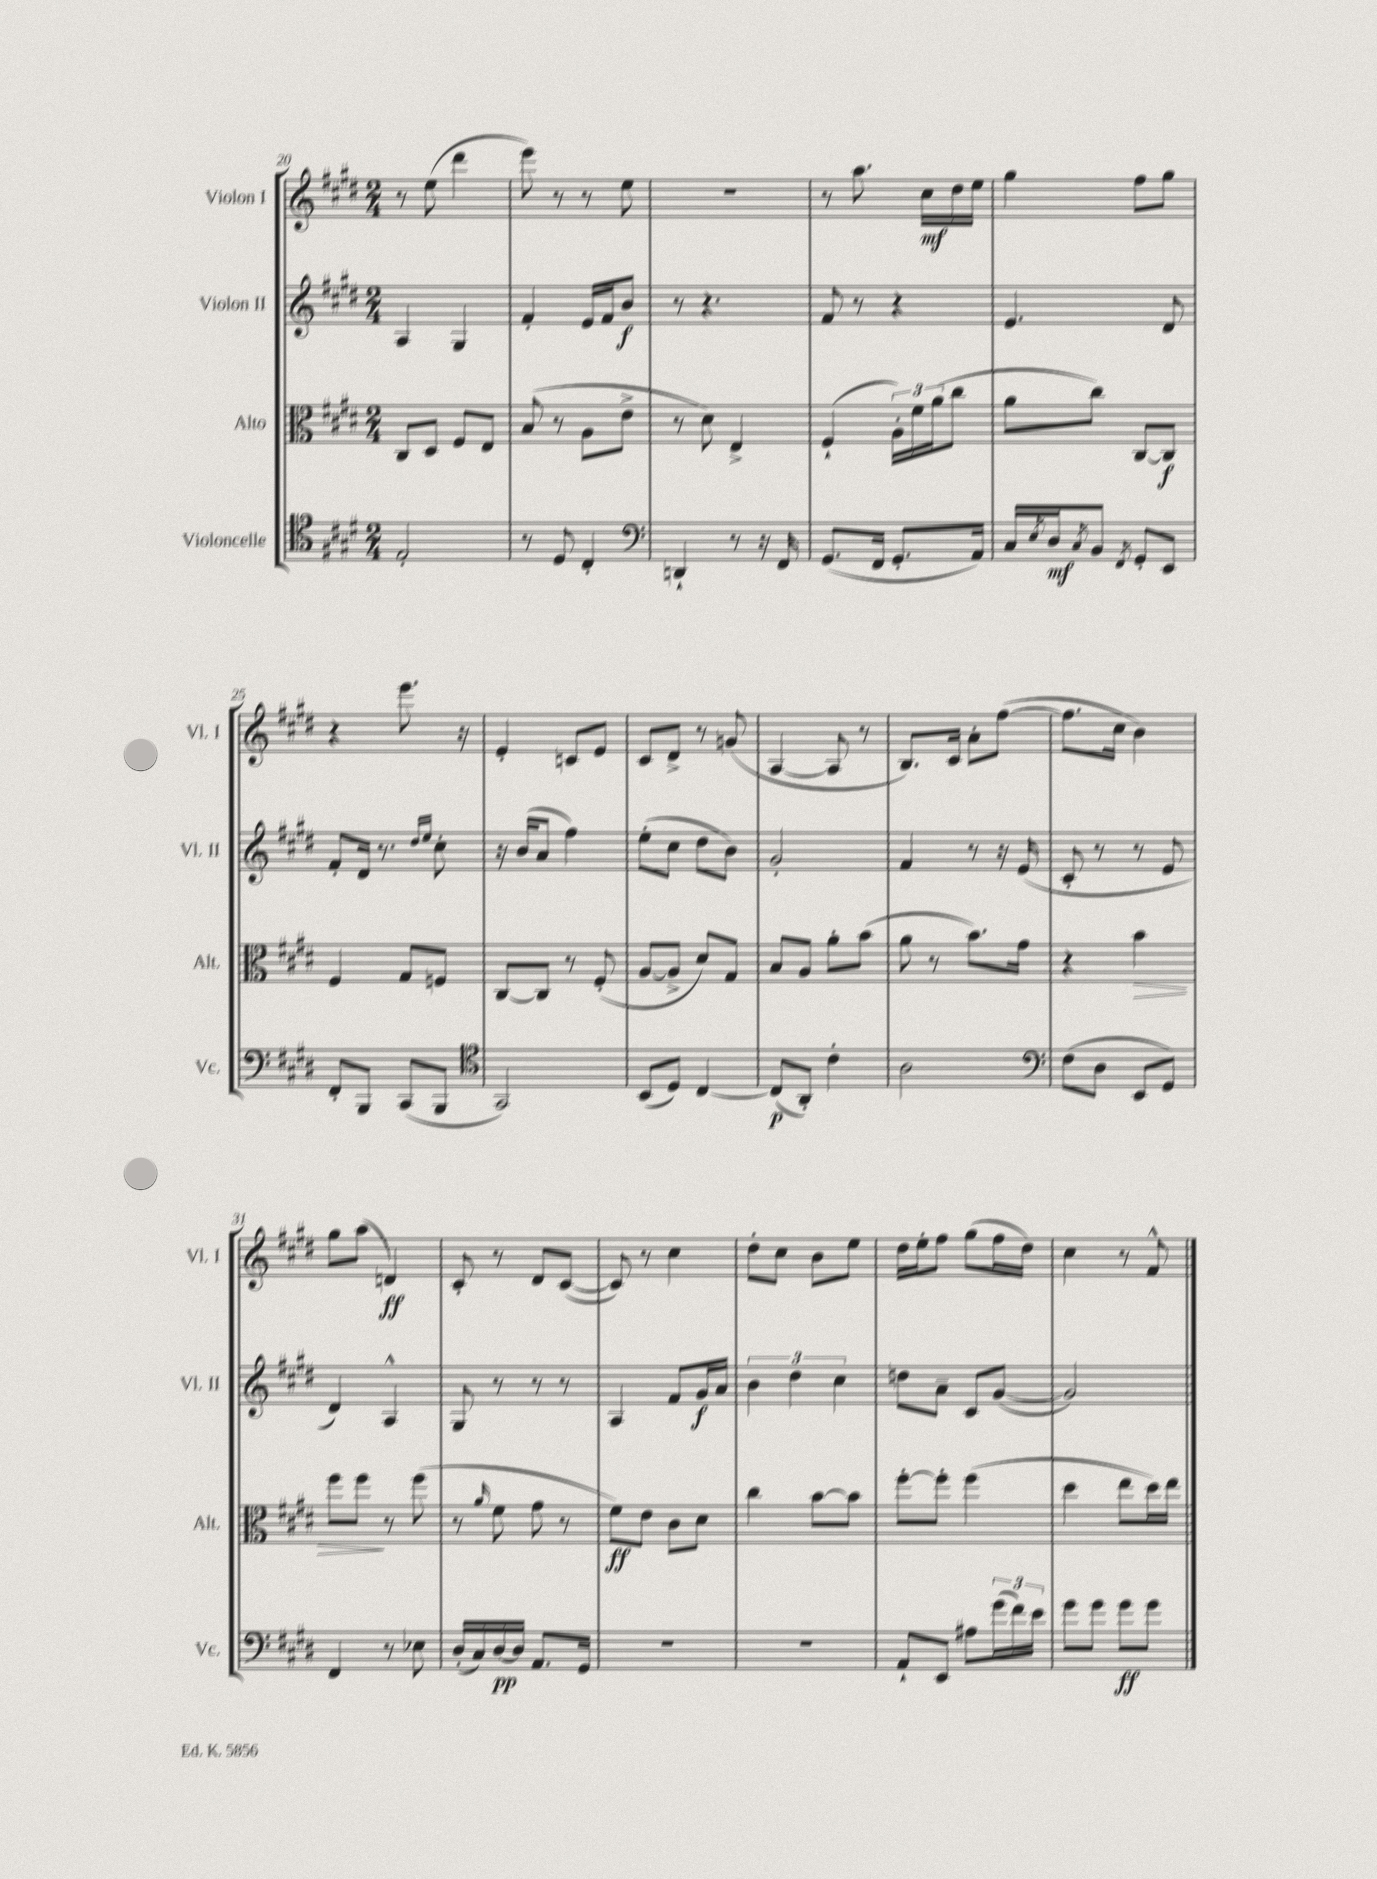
<<
\new StaffGroup <<
\new Staff = "s0" \with { instrumentName = "Violon I" shortInstrumentName = "Vl. I" } {
    \clef treble \key e \major \numericTimeSignature \time 2/4
    r8 e''8( dis'''4 |
    e'''8) r8 r8 e''8 |
    R2 |
    r8 a''8. cis''16\mf dis''16 e''16 |
    gis''4 fis''8 gis''8 |
    r4 e'''8. r16 |
    e'4-. c'8 e'8 |
    cis'8 dis'8-> r8 g'8( |
    a4~ a8 r8 |
    b8.) cis'16 a'8-. fis''8~( |
    fis''8. cis''16 b'4) |
    gis''8 a''8( d'4\ff) |
    cis'8-. r8 dis'8 cis'8~( |
    cis'8) r8 cis''4 |
    dis''8-. cis''8 b'8 e''8 |
    dis''16 e''16-. fis''8 gis''8( fis''16 dis''16) |
    cis''4 r8 fis'8-^ \bar "|." |
}
\new Staff = "s1" \with { instrumentName = "Violon II" shortInstrumentName = "Vl. II" } {
    \clef treble \key e \major \numericTimeSignature \time 2/4
    a4 gis4 |
    fis'4-. e'16 fis'16 b'8\f |
    r8 r4. |
    fis'8 r8 r4 |
    e'4. dis'8 |
    fis'8-. dis'16 r8. \grace { dis''16 e''16 } cis''8-. |
    r16 b'16( a'8 fis''4) |
    e''8-.( cis''8 dis''8 b'8) |
    gis'2-. |
    fis'4 r8 r16 e'16( |
    cis'8-. r8 r8 e'8 |
    dis'4) a4-^ |
    gis8 r8 r8 r8 |
    a4 fis'8 gis'16\f a'16 |
    \tuplet 3/2 { b'4 dis''4 cis''4 } |
    d''8 a'8-- cis'8 gis'8~( |
    gis'2) \bar "|." |
}
\new Staff = "s2" \with { instrumentName = "Alto" shortInstrumentName = "Alt." } {
    \clef alto \key e \major \numericTimeSignature \time 2/4
    cis8 dis8 fis8 e8 |
    b8( r8 a8 e'8-> |
    r8 dis'8) e4-> |
    fis4-!( \tuplet 3/2 { a16-.) fis'16 a'16( } cis''8 |
    a'8 cis''8) cis8~ cis8\f |
    fis4 gis8 f8 |
    cis8~ cis8 r8 fis8-.( |
    a8~ a8-> dis'8) gis8 |
    b8 a8 a'8-. b'8( |
    a'8 r8 b'8.) gis'16 |
    r4 b'4\> |
    fis''8 fis''8\! r8 fis''8( |
    r8 \grace { a'16 } fis'8 gis'8 r8 |
    fis'8\ff) e'8 cis'8 dis'8 |
    cis''4 b'8~ b'8 |
    fis''8~-. fis''8-. fis''4( |
    dis''4 e''8 dis''16) e''16 \bar "|." |
}
\new Staff = "s3" \with { instrumentName = "Violoncelle" shortInstrumentName = "Vc." } {
    \clef tenor \key e \major \numericTimeSignature \time 2/4
    e2-. |
    r8 dis8 cis4-. |
    \clef bass d,4-! r8 r16 fis,16 |
    gis,8.( fis,16 gis,8.-. a,16) |
    cis16 \acciaccatura { e8 } dis16\mf \acciaccatura { cis8 } b,8 \acciaccatura { fis,8 } gis,8-. e,8 |
    fis,8-. b,,8 cis,8( b,,8 |
    \clef tenor gis,2) |
    b,8( dis8) cis4~ |
    cis8\p( a,8-.) cis'4-. |
    a2 |
    \clef bass fis8( dis8 e,8 gis,8) |
    fis,4 r8 ees8 |
    dis16-.( cis16) dis16~\pp dis16 a,8. gis,16 |
    R2 |
    r2 |
    a,8-! e,8 ais8 \tuplet 3/2 { gis'16( fis'16) e'16 } |
    gis'8 gis'8 gis'8\ff gis'8 \bar "|." |
}
>>
>>
\layout { \context { \Score currentBarNumber = #20 } }
